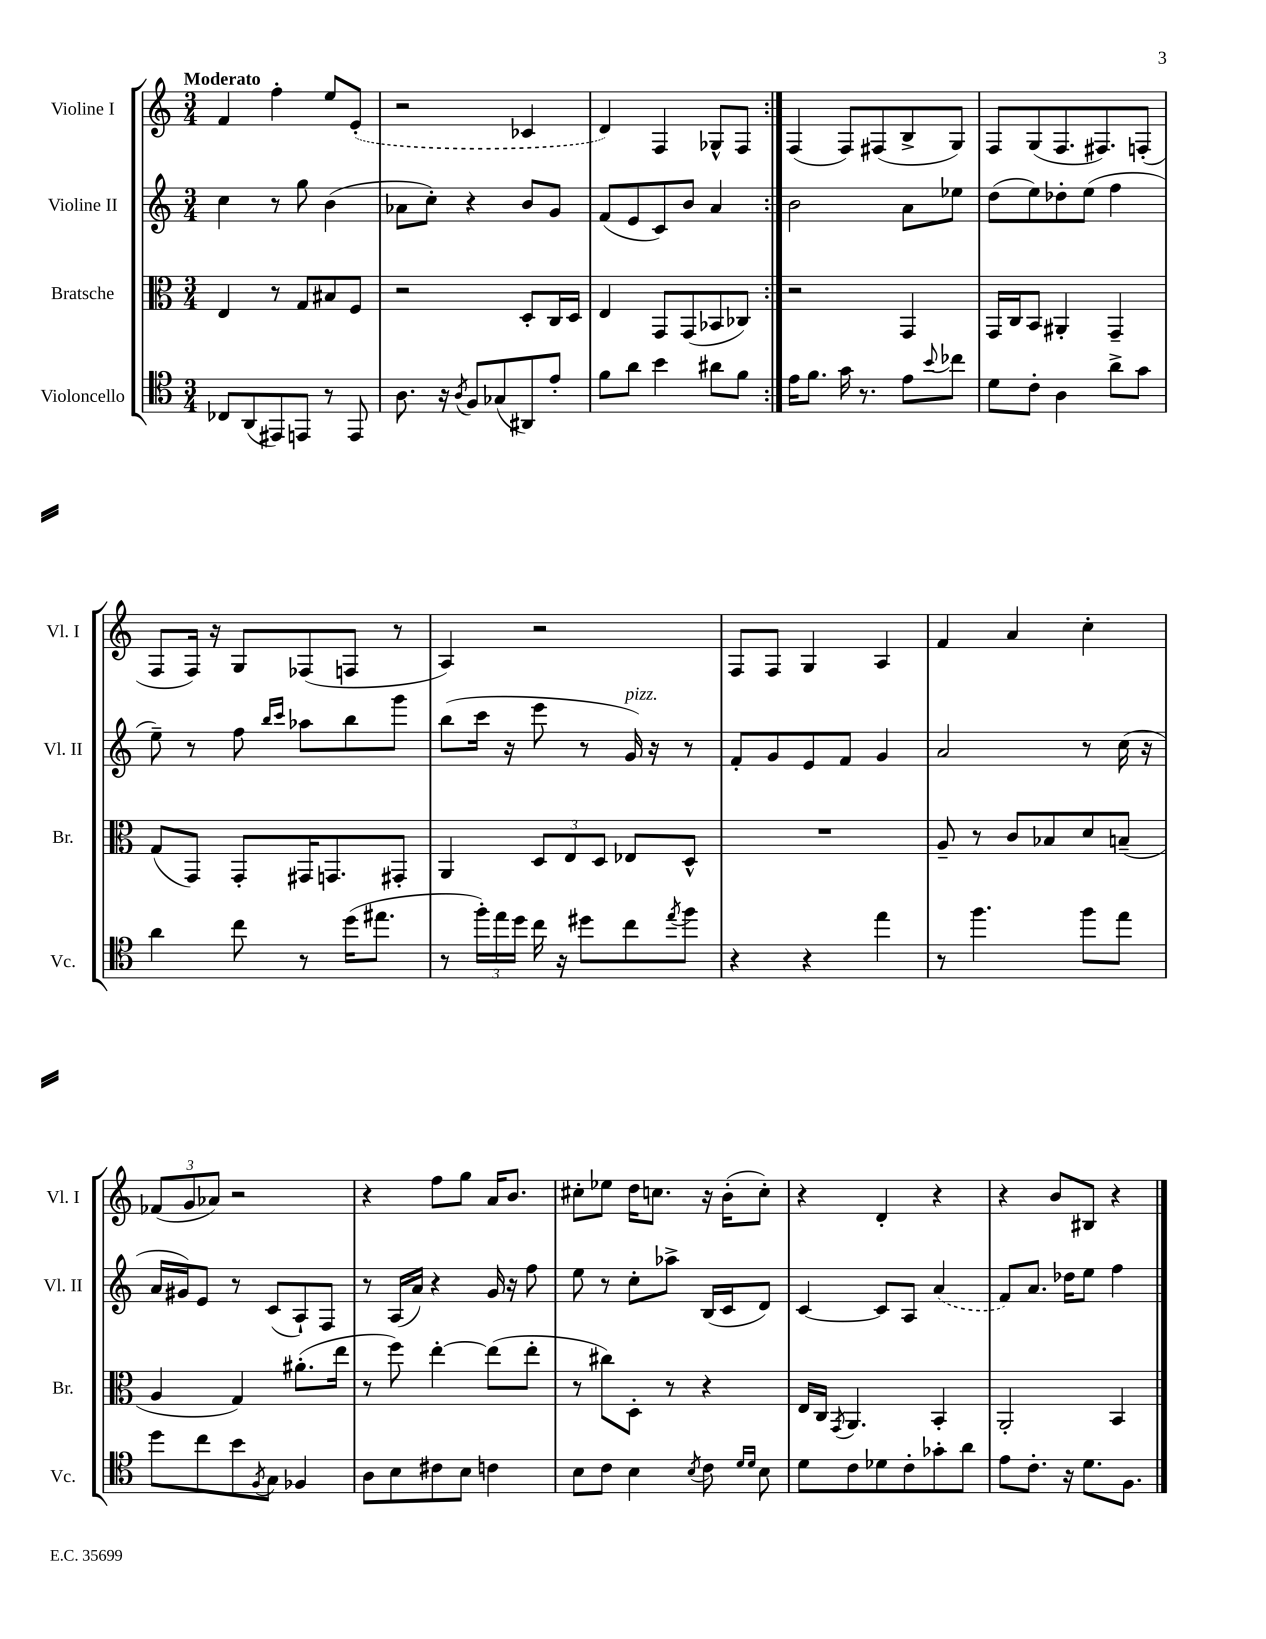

**kern	**kern	**kern	**kern
*part4	*part3	*part2	*part1
*staff4	*staff3	*staff2	*staff1
*I"Violoncello	*I"Bratsche	*I"Violine II	*I"Violine I
*I'Vc.	*I'Br.	*I'Vl. II	*I'Vl. I
*clefC4	*clefC3	*clefG2	*clefG2
*k[]	*k[]	*k[]	*k[]
*M3/4	*M3/4	*M3/4	*M3/4
=1	=1	=1	=1
!	!	!	!LO:TX:a:B:t=Moderato
8C-X/L	4E/	4cc\	4f/
(8AA/	.	.	.
8EE#X/)	8r	8r	4ff'\
8EEn/J	8G/L	8gg\	.
8r	8B#X/	(4b\	8ee/L
8EE/	8F/J	.	(8e'/J
=2	=2	=2	=2
8.A\	2r	8a-X\L	2r
.	.	8cc'\J)	.
16r	.	.	.
8qA/	.	.	.
8F/L	.	4r	.
(8G-X/	.	.	.
8AA#X/)	8D'/L	8b/L	4c-X/
8e'/J	16C/L	8g/J	.
.	16D/JJ	.	.
=3	=3	=3	=3
8f\L	4E/	(8f/L	4d/)
8a\J	.	8e/	.
4b\	8GG/L	8c/)	4F/
.	(8GG/	8b/J	.
8a#X\L	8BB-X/	4a/	8G-X^^/L
8f\J	8C-X/J)	.	8F/J
=4:|!	=4:|!	=4:|!	=4:|!
16e\KL	2r	2b\	(4F/
8.f\J	.	.	.
16g\	.	.	8F/L)
8.r	.	.	.
.	.	.	(8F#X/
8e\L	4GG/	8a\L	8B^/
8qqb/	.	.	.
8cc-X\J	.	8ee-X\J	8G/J)
=5	=5	=5	=5
8d\L	16GG/LL	(8dd\L	8F/L
.	16C/J	.	.
8c'\J	8BB/J	8ee\)	(8G/
4A\	4AA#X'/	8dd-X'\	8.F/
.	.	(8ee\J	.
.	.	.	8.F#X/)
8a^\L	4GG~/	4ff\	.
8g\J	.	.	(8Fn'/J
!!LO:LB:g=z
=6	=6	=6	=6
4a\	(8G/L	8ee~\)	8F/L
.	8GG/J)	8r	16F/Jk)
.	.	.	16r
8cc\	8GG'/L	8ff\	8G/L
.	.	16qqbb/LL	.
.	.	16qqccc/JJ	.
8r	16GG#X/K	8aa-X\L	(8F-X/
.	8.GGn/	.	.
(16dd\KL	.	8bb\	8Fn/J
8.ee#X\J	.	.	.
.	8GG#X'/J	8ggg\J	8r
=7	=7	=7	=7
8r	4AA/	(8bb\L	4A/)
24ff'\LL)	.	16ccc\Jk	.
24ee\	.	.	.
.	.	16r	.
24dd\JJ	.	.	.
16cc\	12D/L	8eee\	2r
16r	.	.	.
.	12E/	.	.
8dd#X\L	.	8r	.
.	12D/J	.	.
!	!	!LO:TX:a:i:t=pizz.	!
8cc\	8E-X/L	16g/)	.
.	.	16r	.
8qee/	.	.	.
8ff\J	8D^^/J	8r	.
=8	=8	=8	=8
4r	2.r	8f'/L	8F/L
.	.	8g/	8F/J
4r	.	8e/	4G/
.	.	8f/J	.
4ee\	.	4g/	4A/
=9	=9	=9	=9
8r	8A~/	2a/	4f/
4.ff\	8r	.	.
.	8c/L	.	4a/
.	8B-X/	.	.
8ff\L	8d/	8r	4cc'\
8ee\J	(8Bn~/J	(16cc\	.
.	.	16r	.
!!LO:LB:g=z
=10	=10	=10	=10
8dd\L	4A/	16a/LL	(12f-X/L
.	.	16g#X/J)	.
.	.	.	12g/
8cc\	.	8e/J	.
.	.	.	12a-X/J)
8b\	4G/)	8r	2r
8qF/	.	.	.
8G\J	.	(8c/L	.
4F-X/	(8.a#X'\L	8A`/)	.
.	.	8F/J	.
.	16ee\Jk	.	.
=11	=11	=11	=11
8A\L	8r	8r	4r
8B\	8ff\)	(16A/LL	.
.	.	16a/JJ)	.
8c#X\	[4ee'\	4r	8ff\L
8B\J	.	.	8gg\J
4cn\	(8ee\L]	16g/	16a/KL
.	.	16r	8.b/J
.	8ee'\J	8ff\	.
=12	=12	=12	=12
8B\L	8r	8ee\	8cc#X'\L
8c\J	8cc#X\L)	8r	8ee-X\J
4B\	8D'\J	8cc'\L	16dd\KL
.	.	.	8.ccn\J
.	8r	8aa-X^\J	.
8qB/	.	.	.
8c\	4r	(16B/LL	16r
.	.	16c/J	(16b'\KL
16qqd/LL	.	.	.
16qqd/JJ	.	.	.
8B\	.	8d/J)	8cc'\J)
=13	=13	=13	=13
8d\L	16E/LL	[4c/	4r
.	16C/JJ	.	.
.	8qGG/	.	.
8c\	4.AA/	.	.
8d-X\	.	8c/L]	4d'/
8c'\	.	8A/J	.
8g-X'\	4BB'/	(4a/	4r
8a\J	.	.	.
=14	=14	=14	=14
8e\L	2AA'/	8f/L)	4r
8.c'\J	.	8.a/J	.
.	.	.	8b/L
16r	.	16dd-X\KL	.
8.d\L	.	8ee\J	8B#X/J
.	4BB/	4ff\	4r
8.F\J	.	.	.
==	==	==	==
*-	*-	*-	*-
